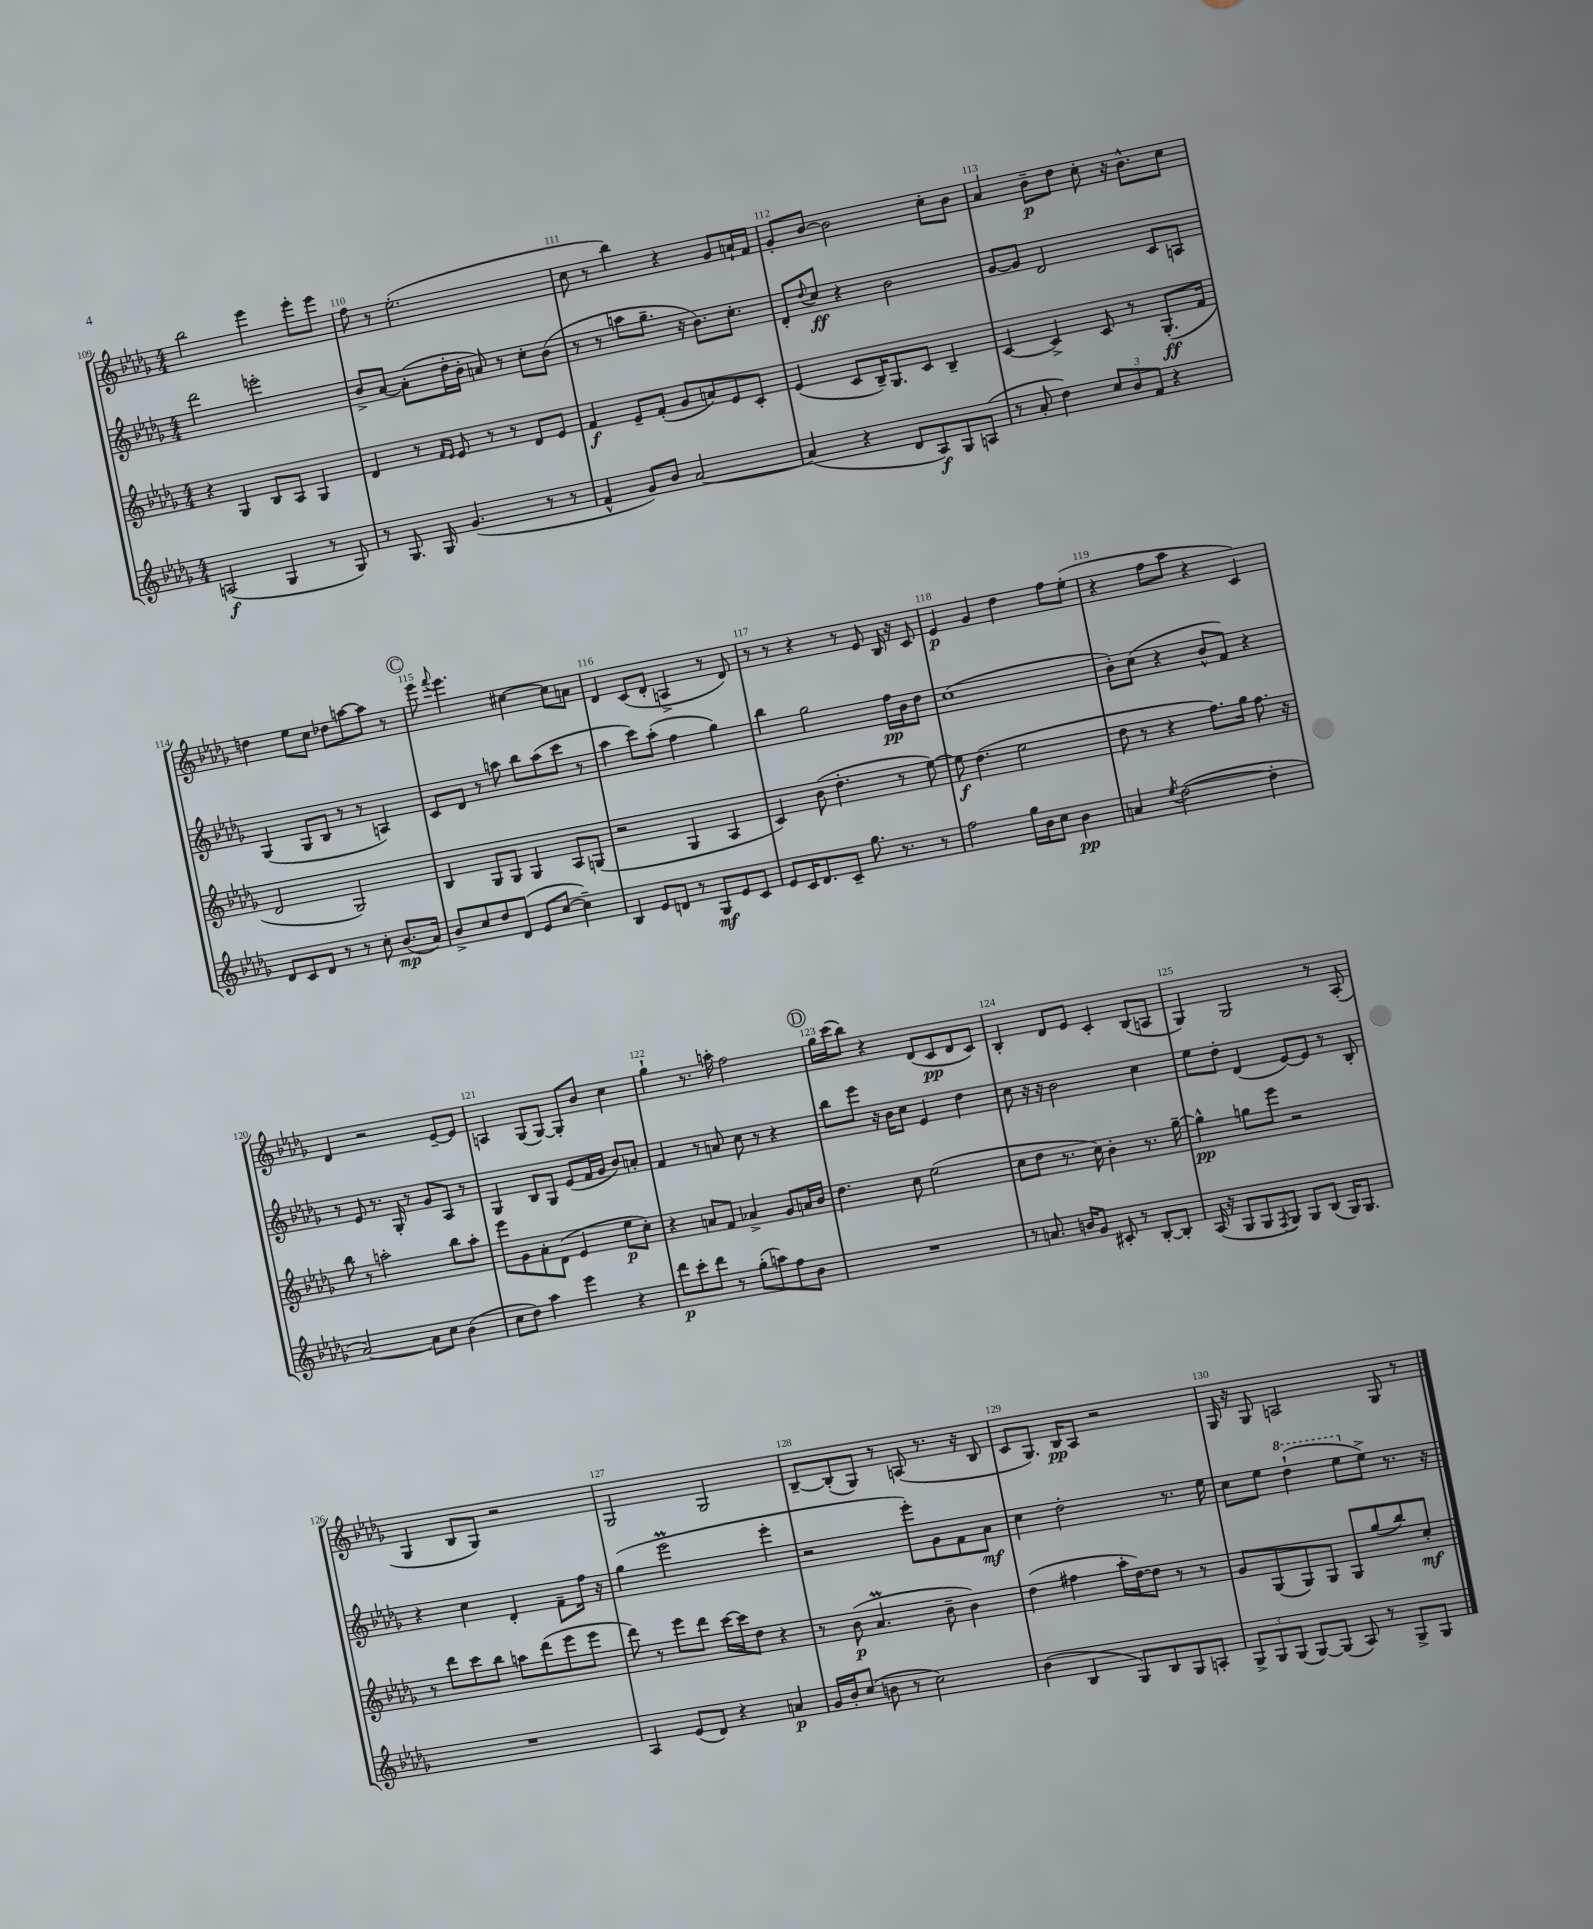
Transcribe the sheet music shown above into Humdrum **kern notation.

**kern	**dynam	**kern	**dynam	**kern	**dynam	**kern	**dynam
*part4	*part4	*part3	*part3	*part2	*part2	*part1	*part1
*staff4	*staff4	*staff3	*staff3	*staff2	*staff2	*staff1	*staff1
*clefG2	*	*clefG2	*	*clefG2	*	*clefG2	*
*k[b-e-a-d-g-]	*	*k[b-e-a-d-g-]	*	*k[b-e-a-d-g-]	*	*k[b-e-a-d-g-]	*
*M4/4	*	*M4/4	*	*M4/4	*	*M4/4	*
=109	=109	=109	=109	=109	=109	=109	=109
(2An/	f	4r	.	2ddd-\	.	2bb-\	.
.	.	4G-/	.	.	.	.	.
4G-/	.	8B-/L	.	2eeen'\	.	4eee-\	.
.	.	8A-/J	.	.	.	.	.
8r	.	4G-/	.	.	.	8eee-'\L	.
8G-/)	.	.	.	.	.	8eee-\J	.
=110	=110	=110	=110	=110	=110	=110	=110
8r	.	4d-/	.	8b-^/L	.	8ff\	.
8.G-/	.	.	.	[8a-/J	.	8r	.
.	.	8r	.	(8a-'\L]	.	(2.ee-'\	.
16G-/	.	.	.	.	.	.	.
.	.	16qqf/LL	.	.	.	.	.
.	.	16qqe-/JJ	.	.	.	.	.
(4.g-/	.	8e-/	.	16dd-'\L	.	.	.
.	.	.	.	16b-'\JJ	.	.	.
.	.	8r	.	8an/)	.	.	.
.	.	8r	.	8r	.	.	.
8r	.	8d-/L	.	8cc'\L	.	.	.
8r	.	8e-/J	.	(8b-\J	.	.	.
=111	=111	=111	=111	=111	=111	=111	=111
4f^^/	.	4f/	f	8r	.	8cc\	.
.	.	.	.	8r	.	8r	.
8g-/L)	.	8e-~/L	.	8aan\L	.	4bb-\)	.
8b-/J	.	(8f'/J	.	8.gg-~\J	.	.	.
[2a-/	.	8g-/L	.	.	.	4r	.
.	.	.	.	16r	.	.	.
.	.	8an/)	.	8.b-\L)	.	.	.
.	.	8e-/	.	.	.	8g-/L	.
.	.	.	.	8.cc'\J	.	.	.
.	.	8c'/J	.	.	.	16an`/L	.
.	.	.	.	.	.	16f/JJ	.
=112	=112	=112	=112	=112	=112	=112	=112
(4a-/]	.	(4e-/	.	8d-'/L	.	8g-'/L	.
.	.	.	.	8qqdd-/	.	.	.
.	.	.	.	8cc/J	ff	[8b-/J	.
4r	.	8c/L	.	4r	.	2b-\]	.
.	.	16B-~/K)	.	.	.	.	.
.	.	8.G-/	.	.	.	.	.
8d-/L	.	.	.	2b-\	.	.	.
8A-/)	f	8c/J	.	.	.	.	.
8G-/	.	4B-~/	.	.	.	8cc'\L	.
(8An/J	.	.	.	.	.	8b-\J	.
=113	=113	=113	=113	=113	=113	=113	=113
8r	.	[4c/	.	[8g-/L	.	4a-/	.
8a-'/	.	.	.	8g-/J]	.	.	.
4dd-\)	.	4c^/]	.	2d-/	.	8b-~\L	p
.	.	.	.	.	.	8dd-\J	.
12cc/L	.	8c/	.	.	.	8cc'\	.
12b-/	.	.	.	.	.	.	.
.	.	8r	.	.	.	16r	.
12f/J	.	.	.	.	.	.	.
.	.	.	.	.	.	8.b-^^\L	.
4r	.	(8.G-'/L	ff	8c/L	.	.	.
.	.	.	.	8An/J	.	8cc\J	.
.	.	16f/Jk	.	.	.	.	.
!!LO:LB:g=z
=114	=114	=114	=114	=114	=114	=114	=114
8d-/L	.	2d-/	.	(4G-/	.	4ddn\	.
8c/	.	.	.	.	.	.	.
8d-/J	.	.	.	8G-/L	.	8ee-\L	.
8r	.	.	.	8B-/J	.	8cc\J	.
8r	.	2G-/)	.	8r	.	8dd-X\L	.
8cc'\	.	.	.	8r	.	[8aan\	.
(8.b-/L	mp	.	.	4An/)	.	8aa\J]	.
.	.	.	.	.	.	8r	.
16a-/Jk)	.	.	.	.	.	.	.
!!LO:REH:place=s1:t=C
=115	=115	=115	=115	=115	=115	=115	=115
8b-^/L	.	4B-/	.	8c/L	.	8eee-\	.
.	.	.	.	.	.	8qqfff/	.
8cc/	.	.	.	8d-/J	.	4.eee-\	.
8dd-/	.	8G-/L	.	8r	.	.	.
(8d-/J	.	8G-/J	.	8aan\	.	.	.
8e-/L	.	4G-/	.	8bb-\L	.	[4cc#X\	.
[8cc/J	.	.	.	(8aa\	.	.	.
4cc~\])	.	8A-/L	.	8ccc\J	.	8cc#\L]	.
.	.	(8Gn/J	.	8r	.	8an\J	.
=116	=116	=116	=116	=116	=116	=116	=116
4B-/	.	2r	.	4aa-\	.	4d-/	.
8e-/L	.	.	.	8ccc\L)	.	(8c/L	.
8dn/J	.	.	.	(8aa-'\J	.	8d-'/J	.
8r	.	4G-/	.	4ff\	.	4An^/	.
8G-/L	mf	.	.	.	.	.	.
8e-/	.	4A-/	.	4gg-\)	.	8r	.
8c/J	.	.	.	.	.	8d-/)	.
=117	=117	=117	=117	=117	=117	=117	=117
8e-/L	.	4c/)	.	4bb-\	.	8r	.
16c/K	.	.	.	.	.	8r	.
8.d-/	.	.	.	.	.	.	.
.	.	(8b-\	.	2gg-\	.	4r	.
8c~/J	.	4.dd-'\	.	.	.	.	.
8.gg-\	.	.	.	.	.	8r	.
.	.	.	.	.	.	8e-/	.
8.r	.	.	.	.	.	.	.
.	.	8r	.	16ff\LL	pp	16B-/	.
.	.	.	.	16b-\J	.	16r	.
8r	.	[8ee-\)	.	8dd-\J	.	8c/	.
=118	=118	=118	=118	=118	=118	=118	=118
2ff\	.	8ee-\]	f	(1cc	.	4e-/	p
.	.	(4.dd-\	.	.	.	.	.
.	.	.	.	.	.	4g-/	.
16gg-\LL	.	2ee-\	.	.	.	4dd-\	.
16b-\J	.	.	.	.	.	.	.
8cc\J	.	.	.	.	.	.	.
4b-\	pp	.	.	.	.	8ff\L	.
.	.	.	.	.	.	(8ee-'\J	.
=119	=119	=119	=119	=119	=119	=119	=119
4an/	.	8dd-\	.	8b-'\L)	.	4r	.
.	.	8r	.	(8cc\J	.	.	.
8qee-/	.	.	.	.	.	.	.
([2dd-\	.	4r	.	4r	.	8ff\L	.
.	.	.	.	.	.	8aa-\J	.
.	.	8.ff\L)	.	8b-^^/L	.	4r	.
.	.	.	.	8f/J)	.	.	.
.	.	16gg-\Jk	.	.	.	.	.
4dd-'\]	.	8.ff\	.	4r	.	4c/)	.
.	.	16r	.	.	.	.	.
!!LO:LB:g=z
=120	=120	=120	=120	=120	=120	=120	=120
[2a-/)	.	8bb-\	.	8r	.	4d-/	.
.	.	8r	.	8e-/	.	.	.
.	.	2aan'\	.	8.r	.	2r	.
.	.	.	.	16G-'/	.	.	.
8a-\L]	.	.	.	8r	.	.	.
8cc\J	.	.	.	8g-/L	.	.	.
(4b-\	.	8bb-\L	.	8A-/J	.	[8e-~/L	.
.	.	8aa'\J	.	8r	.	8e-/J]	.
=121	=121	=121	=121	=121	=121	=121	=121
8cc\L	.	8eee-\L	.	4G-/	.	4An/	.
8dd-\J)	.	8g-\	.	.	.	.	.
4aa-\	.	8a-'\	.	8B-/L	.	(8G-/L	.
.	.	(8d-\J	.	8G-/J	.	[8G-/J)	.
4eee-\	.	4e-/	.	(8e-/L	.	8G-'/L]	.
.	.	.	.	16f/L	.	8b-/J	.
.	.	.	.	16g-/JJ	.	.	.
4r	.	8ee-\L	p	8b-/L)	.	4cc\	.
.	.	8cc'\J)	.	8an'/J	.	.	.
=122	=122	=122	=122	=122	=122	=122	=122
8ddd-\L	p	4r	.	4f/	.	4gg-`\	.
8ccc'\	.	.	.	.	.	.	.
8ddd-\J	.	8an/L	.	8r	.	8.r	.
8r	.	8f/J	.	8an/	.	.	.
.	.	.	.	.	.	16aan'\	.
(8gg-'\L	.	4a-X^/	.	8cc\	.	2ff\	.
8aan\)	.	.	.	8r	.	.	.
8ff\	.	8g-/L	.	4r	.	.	.
8b-\J	.	16an/L	.	.	.	.	.
.	.	16b-/JJ	.	.	.	.	.
!!LO:REH:place=s1:t=D
=123	=123	=123	=123	=123	=123	=123	=123
1r	.	4.dd-\	.	8bb-\L	.	16gg-\LL	.
.	.	.	.	.	.	(16ccc\J	.
.	.	.	.	8eee-\J	.	8bb-\J)	.
.	.	.	.	16r	.	4r	.
.	.	.	.	16b-\KL	.	.	.
.	.	8cc\	.	8cc\J	.	.	.
.	.	(2ee-\	.	4e-/	.	(8d-/L	.
.	.	.	.	.	.	8c/	pp
.	.	.	.	4dd-\	.	8d-/	.
.	.	.	.	.	.	8c/J)	.
=124	=124	=124	=124	=124	=124	=124	=124
8r	.	8cc\L	.	8cc\	.	4B-'/	.
8.an/	.	8dd-\J	.	16r	.	.	.
.	.	.	.	16r	.	.	.
.	.	8.r	.	2b-\	.	8d-/L	.
16bn/KL	.	.	.	.	.	.	.
8g-/J	.	.	.	.	.	8e-/J	.
.	.	16cc\)	.	.	.	.	.
8c#X'/	.	4b-'\	.	.	.	4c'/	.
8r	.	.	.	.	.	.	.
[8B-'/L	.	8.r	.	4cc\	.	(8B-/L	.
8B-'/J]	.	.	.	.	.	8An/J	.
.	.	[16gg-~\	.	.	.	.	.
=125	=125	=125	=125	=125	=125	=125	=125
(16A-/	.	4gg-^^\]	pp	8ee-\L	.	4G-/)	.
16r	.	.	.	.	.	.	.
8G-/L	.	.	.	8dd-'\J	.	.	.
8G-/	.	8ggn\L	.	(4d-/	.	2G-/	.
8qF/	.	.	.	.	.	.	.
8G-/J)	.	8eee-\J	.	.	.	.	.
8G-/L	.	2r	.	[8e-/L)	.	.	.
(8B-/J	.	.	.	8e-/J]	.	.	.
16G-/KL)	.	.	.	8r	.	8r	.
8.G-/J	.	.	.	.	.	.	.
.	.	.	.	8B-'/	.	(8A-'/	.
!!LO:LB:g=z
=126	=126	=126	=126	=126	=126	=126	=126
1r	.	8r	.	4r	.	4G-/	.
.	.	8ddd-\L	.	.	.	.	.
.	.	8ccc\	.	4cc\	.	8B-/L	.
.	.	8bb-\J	.	.	.	8G-/J)	.
.	.	8aan\L	.	4d-'/	.	2r	.
.	.	(8ddd-\	.	.	.	.	.
.	.	8eee-\	.	8f~\L	.	.	.
.	.	8eee-\J	.	16ff\Jk	.	.	.
.	.	.	.	16r	.	.	.
=127	=127	=127	=127	=127	=127	=127	=127
4A-/	.	8ddd-\)	.	(4gg-\	.	2G-/	.
.	.	8r	.	.	.	.	.
(8e-/L	.	8eee-\L	.	2eee-M\	.	.	.
8d-/J)	.	8ddd-\J	.	.	.	.	.
4r	.	[16ccc\LL	.	.	.	2G-/	.
.	.	16ccc\J]	.	.	.	.	.
.	.	8dd-\J	.	.	.	.	.
4an/	p	4r	.	4eee-'\	.	.	.
=128	=128	=128	=128	=128	=128	=128	=128
16g-/LL	.	8r	.	2r	.	[8B-~/L	.
16b-'/J	.	.	.	.	.	.	.
(8cc/J	.	(8b-\	p	.	.	(8B-'/]	.
8bn\	.	4.a-M/	.	.	.	8G-/J)	.
8r	.	.	.	.	.	8r	.
2cc\)	.	.	.	8eee-'\L)	.	(8An/	.
.	.	8b-~\	.	8g-\	.	8.r	.
.	.	4b-\)	.	8f\	.	.	.
.	.	.	.	.	.	16r	.
.	.	.	.	8a-\J	mf	8B-/	.
=129	=129	=129	=129	=129	=129	=129	=129
(4b-\	.	(4dd-\	.	4cc\	.	8c/L	.
.	.	.	.	.	.	8.G-/J)	.
4B-/	.	4ff#X\	.	2dd-'\	.	.	.
.	.	.	.	.	.	16B-/KL	pp
.	.	.	.	.	.	8A-/J	.
8G-/L)	.	16aa-'\LL	.	.	.	2r	.
.	.	[16dd-\J)	.	.	.	.	.
8B-/	.	8dd-\J]	.	.	.	.	.
8G-/	.	8r	.	8.r	.	.	.
8An'/J	.	8r	.	.	.	.	.
.	.	.	.	16ee-\	.	.	.
=130	=130	=130	=130	=130	=130	=130	=130
12G-^/L	.	8g-/L	.	8cc\L	.	16G-/	.
.	.	.	.	.	.	16r	.
12G-/	.	.	.	.	.	.	.
.	.	(8G-/	.	8ee-\J	.	8G-/	.
(12G-/J	.	.	.	.	.	.	.
*	*	*	*	*8va	*	*	*
[8G-/L)	.	8G-/)	.	(4ddd-`\	.	2An/	.
(8G-/J]	.	8G-/J	.	.	.	.	.
8A-/)	.	8G-/L	.	8eee-\L	.	.	.
*	*	*	*	*X8va	*	*	*
8r	.	(8gg-/	.	8ee-^\J)	.	.	.
8G-^/L	.	8bb-/)	.	8.r	.	8G-/	.
8G-/J	.	8cc'/J	mf	.	.	8r	.
.	.	.	.	16r	.	.	.
==	==	==	==	==	==	==	==
*-	*-	*-	*-	*-	*-	*-	*-
